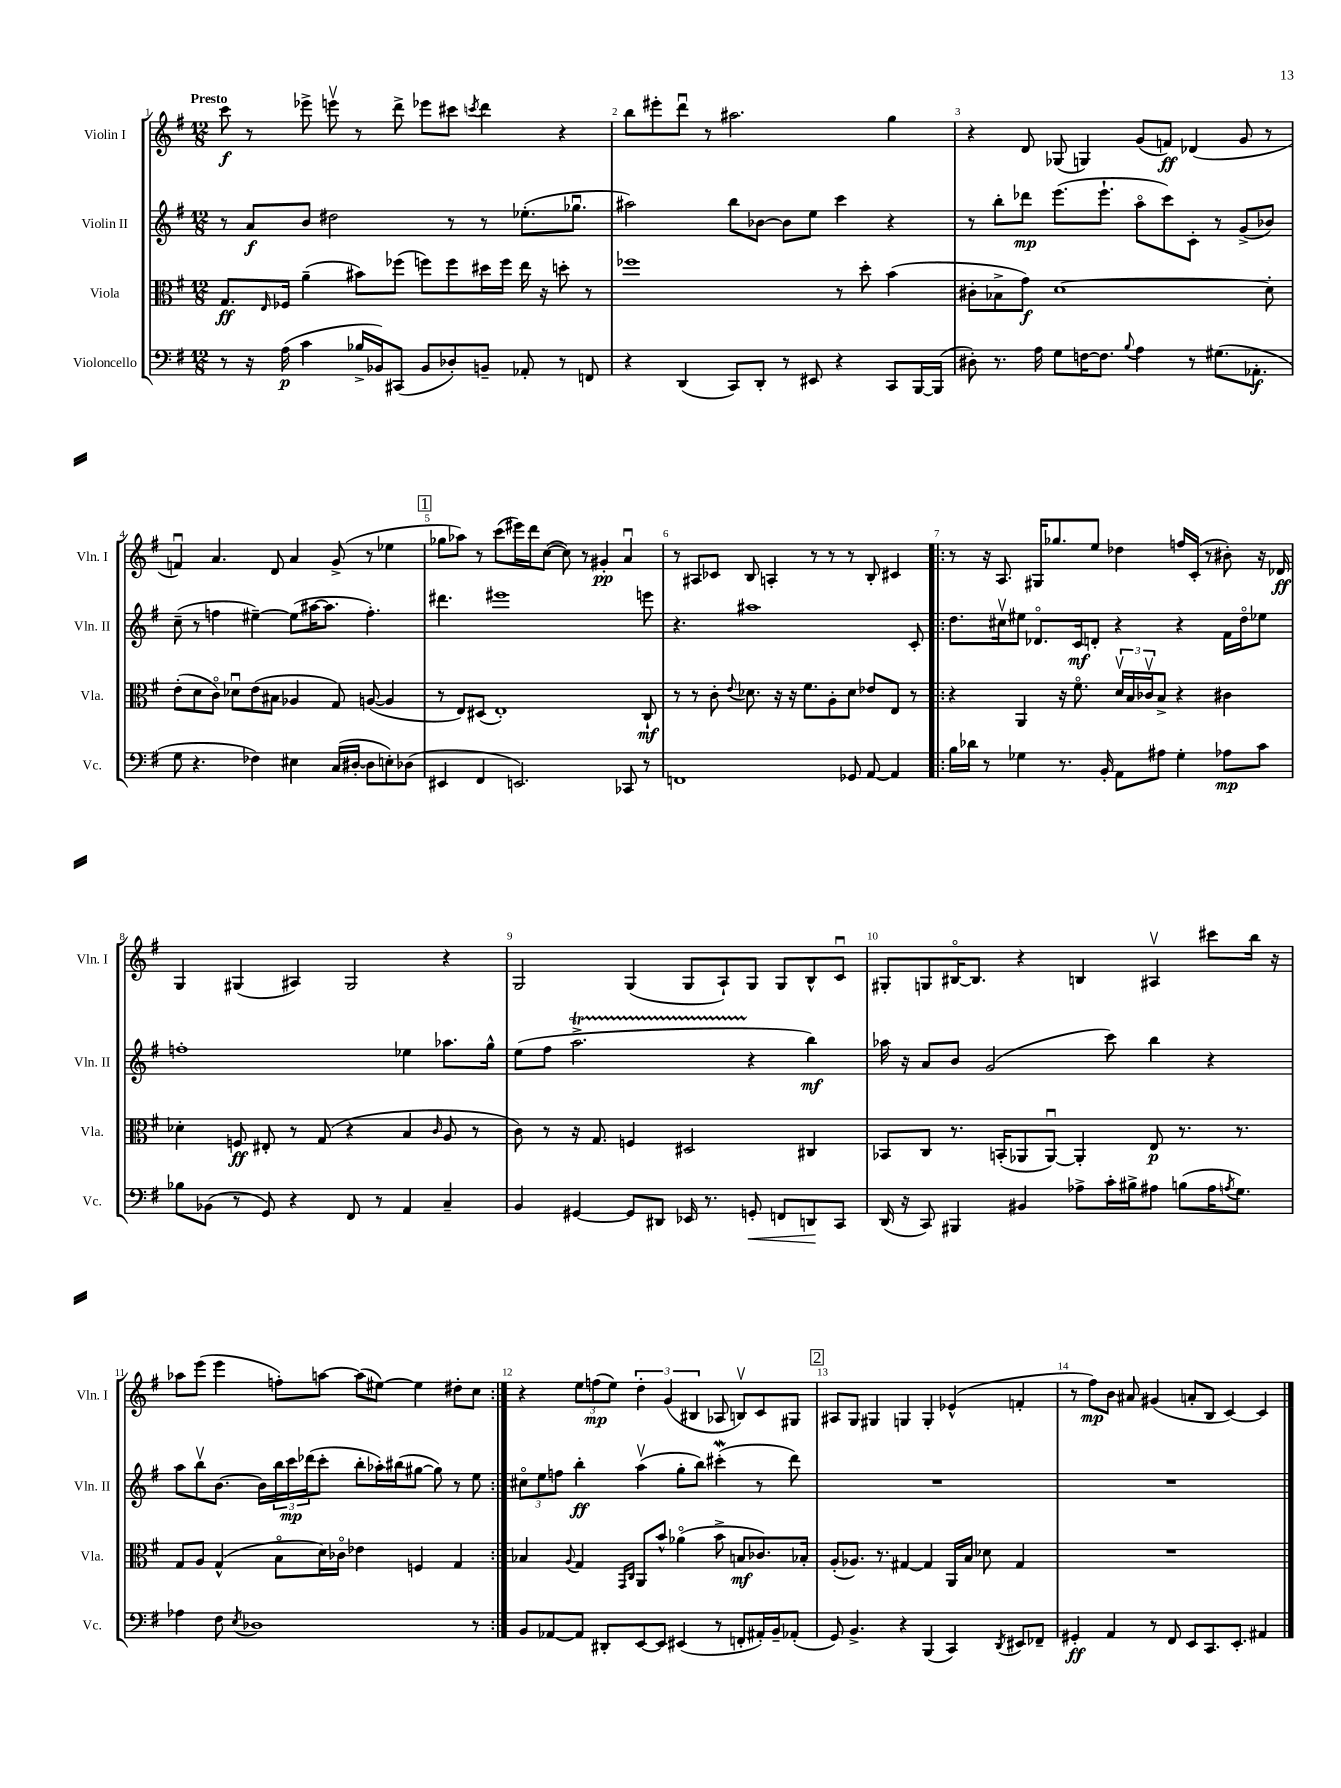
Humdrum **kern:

**kern	**kern	**kern	**kern
*staff4	*staff3	*staff2	*staff1
*clefF4	*clefC3	*clefG2	*clefG2
*k[f#]	*k[f#]	*k[f#]	*k[f#]
*M12/8	*M12/8	*M12/8	*M12/8
8r	8.G	8r	8ccc
16r	.	8a	8r
.	16qqE	.	.
(16A	16F-	.	.
4c	(4a~	8b	8eee-^
.	.	2dd#	8eeev
16B-^	8b#)	.	8r
16BB-)	.	.	.
(8CC#	(8ff-	.	8ddd^
8BB-	8ff)	.	8eee-
8D-')	8ff	8r	8ccc#
.	.	.	8qccc
8BB~	16dd#	8r	4ddd
.	16ff	.	.
8AA-'	16ee	(8.ee-'	.
.	16r	.	.
8r	8dd'	.	4r
.	.	8.gg-u	.
8FF	8r	.	.
=	=	=	=
4r	1ff-	2aa#)	8bb
.	.	.	8eee#'
(4DD	.	.	8dddu
.	.	.	8r
8CC)	.	8bb	2.aa#
8DD'	.	[8b-	.
8r	.	8b-]	.
8EE#	.	8ee	.
4r	8r	4ccc	.
.	8dd'	.	.
8CC	(4b	4r	4gg
[16BBB	.	.	.
(16BBB]	.	.	.
=	=	=	=
8D#')	8c#'	8r	4r
8.r	8B-^	8bb'	.
.	8g)	8ddd-	8d
16A	.	.	.
8G	[1d	(8.eee	(8G-
[16F	.	.	4G)
8.F]	.	8.eee`	.
8qqB	.	.	.
4A	.	8aao	(8g
.	.	8ccc)	8f)
8r	.	8c'	(4d-
(8.G#	.	8r	.
.	.	(8g^	8g
8.AA-'	.	.	.
.	8d']	8b-)	8r
=	=	=	=
8G	(8e'	(8cc~	4fu)
4.r	8d	8r	.
.	8co)	4ff	4.a
.	8d-u	.	.
4F-)	(8e	[4ee#~)	.
.	8B#	.	8d
4E#	4A-	(8ee#]	4a
.	.	[16aa#	.
.	.	8.aa#]	.
(16C	8G)	.	(8g^
[16D#'	.	.	.
8D#]	([8A	4.ff')	8r
8E')	4A]	.	4ee-
(8D-	.	.	.
=	=	=	=
4EE#	8r	4.ddd#	8gg-
.	8E)	.	8aa-)
4FF#	(8D#	.	8r
.	1E')	1eee#	(8ccc
2.EE)	.	.	16eee#)
.	.	.	16ddd
.	.	.	([8cc
.	.	.	8cc])
.	.	.	8r
.	.	.	4g#'
8CC-	.	.	4au
8r	8C`	8eee	.
=	=	=	=
1FF	8r	4.r	8r
.	8r	.	8A#
.	8c'	.	8c-
.	8qqe	.	.
.	8.d-	1aa#	8B
.	.	.	4A'
.	16r	.	.
.	16r	.	.
.	8.f#	.	.
.	.	.	8r
.	8A'	.	8r
8GG-	8d-	.	8r
[8AA	8e-	.	8B'
4AA]	8E	.	4c#
.	8r	8c'	.
=!|:	=!|:	=!|:	=!|:
16B	4r	8.dd	8r
16d-	.	.	.
8r	.	.	16r
.	.	16cc#v	8.A
4G-	4AA	8ee#	.
.	.	8.d-o	16G#
.	.	.	8.gg-
8.r	16r	.	.
.	8.f#o	16c	.
.	.	8d'	8ee
16BB'	.	.	.
8AA	24dv	4r	4dd-
.	24B	.	.
.	24c-v	.	.
8A#	8B^	.	.
4G-'	4r	4r	16ff
.	.	.	(16c'
.	.	.	8r
8A-	4c#	16f#	8b#')
.	.	16ddo	.
8c	.	8ee-	16r
.	.	.	16d-
=	=	=	=
8B-	4d-'	1ff'	4G
(8BB-	.	.	.
8r	8F	.	(4G#
8GG)	8E#'	.	.
4r	8r	.	4A#)
.	(8G	.	.
8FF#	4r	.	2G#
8r	.	.	.
4AA	4B	4ee-	.
.	16qqc	.	.
4C~	8A	8.aa-	4r
.	8r	.	.
.	.	16gg^^	.
=	=	=	=
4BB	8c)	(8ee	2G
.	8r	8ff#	.
[4GG#	16r	2.aa^	.
.	8.G	.	.
8GG#]	4F	.	(4G
8DD#	.	.	.
16EE-	2D#	.	8G
8.r	.	.	.
.	.	.	8A`)
8GG'	.	4r	8G
8FF	.	.	8G
8DD	4C#	4bb)	8B^^
8CC	.	.	8cu
=	=	=	=
(16DD	8BB-	16aa-	8G#'
16r	.	16r	.
8CC)	8C	8a	8G
4BBB#	8.r	8b	[16B#o
.	.	.	8.B#]
.	.	(2g	.
.	(16BB'	.	.
4BB#	8AA-	.	4r
.	[8AA-u)	.	.
8A-^	4AA-']	.	4B
16c'	.	8ccc)	.
16B#^	.	.	.
8A#	8E	4bb	4A#v
(8B	8.r	.	.
16A#	.	4r	8ccc#
8qA	.	.	.
8.G)	8.r	.	.
.	.	.	16bb
.	.	.	16r
=	=	=	=
4A-	8G	8aa	8aa-
.	8A	8bbv	(8eee
8F#	(4G^^	[8.b	4eee
8qE	.	.	.
1D-	.	.	.
.	.	16b]	.
.	8Bo	24bb	8ff')
.	.	24ccc	.
.	.	(24ddd-	.
.	16d)	8ccc'	[8aa
.	16c-o	.	.
.	4e-	8bb'	(8aa]
.	.	16aa-')	[8ee#)
.	.	(16bb#	.
.	4F	[8gg#	4ee#]
.	.	8gg#])	.
.	4G	8r	8dd#'
8r	.	8ee	8cc
=:|!	=:|!	=:|!	=:|!
8BB	4B-	12cc#o	4r
.	.	12ee	.
[8AA-	.	.	.
.	.	12ff	.
.	8qqA	.	.
8AA-]	4G	4bb'	12ee
.	.	.	(12ff
8DD#'	.	.	.
.	.	.	12ee)
.	16qqGG	.	.
.	16qqC	.	.
[8EE	8AA	(4aav	6dd'
8EE]	8b^^	.	.
.	.	.	(6g
(4EE#	(4a-o	8gg'	.
.	.	.	6B#
.	.	8bb)	.
8r	8b^	(4ccc#'	8A-
8FF'	8B	.	8Bv)
16AA#')	8.c-)	8r	8c
16BB~	.	.	.
(8AA-'	.	8ddd)	8G#
.	16B-'	.	.
=	=	=	=
8GG)	(8A'	1.r	8A#
4.BB^	8.A-)	.	8G
.	.	.	4G#
.	8.r	.	.
4r	[4G#	.	4G
(4BBB	4G#]	.	4G'
4CC)	16AA	.	(4e-^^
.	16B	.	.
.	8d-	.	.
8qDD	.	.	.
8EE#	4G#	.	4f'
8FF-~	.	.	.
=	=	=	=
4GG#'	1.r	1.r	8r
.	.	.	8ff#)
4AA	.	.	8b
.	.	.	8a#
8r	.	.	(4g#
8FF#	.	.	.
8EE	.	.	8a'
8.CC	.	.	8B
.	.	.	[4c)
8.EE'	.	.	.
4AA#	.	.	4c]
==	==	==	==
*-	*-	*-	*-
